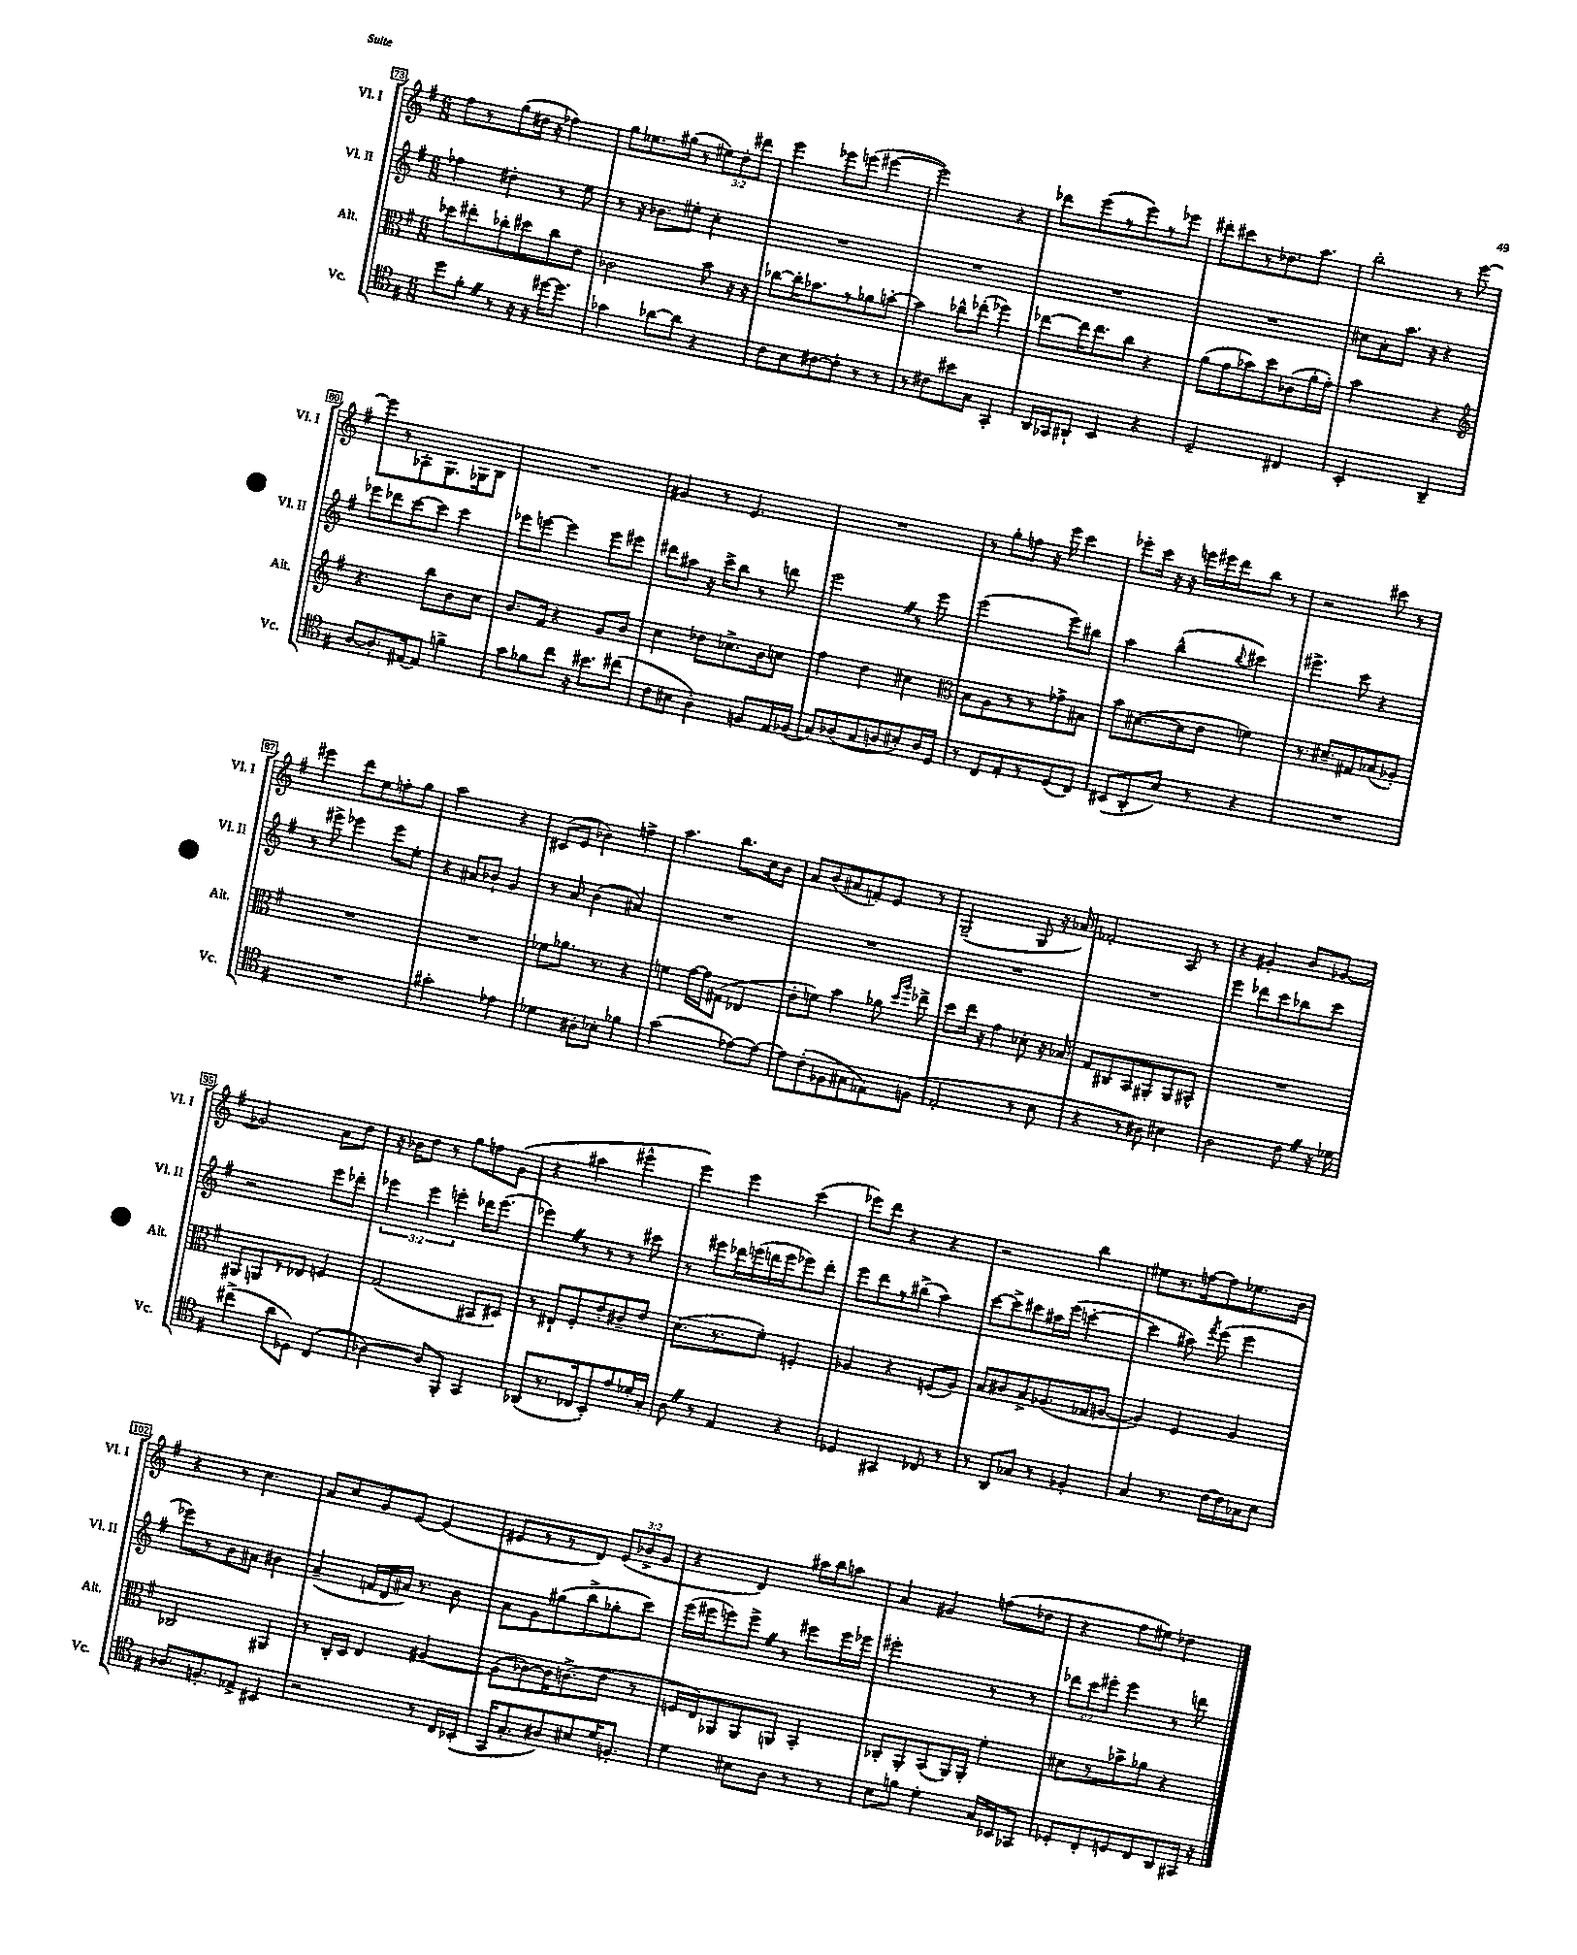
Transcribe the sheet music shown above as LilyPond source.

<<
\new StaffGroup <<
\new Staff = "s0" \with { instrumentName = "Vl. I" shortInstrumentName = "Vl. I" } {
    \clef treble \key g \major \numericTimeSignature \time 6/8 \override Staff.TupletNumber.text = #tuplet-number::calc-fraction-text
    \autoBeamOff fis''8[ r8 g''8( dis''16] r16 fes''4) |
    g''8[ ees''8. gis''16]( r8 \tuplet 3/2 { eis''8[) d''8-. dis'''8] } |
    e'''4 ees'''8[ e'''8]( eis'''4~ |
    eis'''2) r4 |
    des'''8[ e'''8( r8 e'''8) r8 ees'''8] |
    dis'''8[-. cis'''8 r8 des''8. a''8.] |
    b''2-. r8 e'''8~ |
    e'''8[ r8 aes8-. g8. ges16 b8] |
    R2. |
    gis'4 r8 e'4. |
    R2. |
    r8 g''8[-. f''8] r16 e'''16 c'''4 |
    ees'''8[-. c'''16] r16 r16 e'''16[ eis'''16 d'''16 b''8] r8 |
    r2 cis'''8 r8 |
    eis'''4 d'''8[ e''8 f''8-. g''8] |
    a''2 r4 |
    cis'8[( e'8] bes'4) f''4-> |
    a''4. b''8.[ c''16 b'8] |
    a'8[ b'8( ais'8 f'8-.) e'8] r8 |
    g2--( g8 r16 aes'16) |
    fes'2-. a8 r8 |
    r4 gis'4-. b'8[ ges'8]~ |
    ges'2 a'8[ d''8] |
    r16 bes'16[ d''8] r8 g''8[ f''8 g'8]( |
    r4 ais''4 eis'''4-^ |
    e'''4) e'''4 c'''4( |
    ees'''8[) d'''8] r4 r4 |
    r2 b''4 |
    eis''8[ r8. f''16~ f''8 ees''8. b'16] |
    r4 r8 c''4. |
    a'8[ c''8 g'8 e'8]~ e'4( |
    eis'8[ r8 r8 d'8]) \tuplet 3/2 { eis'8[( bes'8-> g'8] } |
    r4 d'4) ais''16[ b''16 a''8] |
    a'4 gis'4 f''8[( des''8] |
    r4 fis''8[ eis''8]) des''4 \bar "|." |
}
\new Staff = "s1" \with { instrumentName = "Vl. II" shortInstrumentName = "Vl. II" } {
    \clef treble \key g \major \numericTimeSignature \time 6/8 \override Staff.TupletNumber.text = #tuplet-number::calc-fraction-text
    \autoBeamOff fes''4 dis''4-. r8 e''8 |
    r8 r16 bes'8.[ eis''8]-. c''4-. |
    R2. |
    R2. |
    R2. |
    R2. |
    cis''8[ a'8-. a''8.] r16 r4 |
    ees'''8[ des'''8 c'''8~ c'''8] c'''4 |
    ees'''8[ e'''8]~ e'''4 e'''8[ eis'''8] |
    dis'''8[ ais''8] r16 c'''16[-> b''8] r8 d'''8 |
    e'''2 \once \override BreathingSign.text = \markup { \musicglyph "scripts.caesura.straight" } \breathe r8 e'''8 |
    e'''2( e'''8[) bis''8] |
    a''4 b''4-^( \appoggiatura { b''8 } cis'''4) |
    eis'''4.-> c'''8 r4 |
    r8 eis'''8-> ees'''4 ees'''8[ e''8]-. |
    r4 ais'8[ bes'8]-! g'4 |
    r8 a'8 b'4( ais'4) |
    R2. |
    R2. |
    R2. |
    R2. |
    e'''4 des'''8[ c'''8 bes''8 c'''8] |
    r2 e'''8[ des'''8]-. |
    \tuplet 3/2 { ees'''4 ees'''4 e'''4-. } des'''16[ e'''8.]( |
    ees'''4) \once \override BreathingSign.text = \markup { \musicglyph "scripts.caesura.straight" } \breathe r8 r8 r8 cis'''8 |
    r8 eis'''8[ des'''16 e'''16( d'''16 e'''16 ees'''8) d'''8]-. |
    e'''8[ d'''8 r8 bis''8]->( a''4) |
    c'''8[~ c'''8-> cis'''8 ais''16 e'''16]( c'''4~-. |
    c'''4 ais''8) \acciaccatura { fis'''8 } e'''8( e'''4 |
    ees'''8[) r8 b'8 ais'8] bis'4 |
    a'4--( f'16[ d'16 ais'16]) r8. b'8 |
    a'8[ g'8 gis''8( b''8-> ges''8-. c'''8]) |
    e'''16[( eis'''16 e'''8) e'''8]-> \once \override BreathingSign.text = \markup { \musicglyph "scripts.caesura.straight" } \breathe r8 eis'''8[ eis'''16 ees'''16] |
    eis'''2-. r8 r8 |
    \tuplet 3/2 { des'''8[ c'''8 eis'''8]-. } eis'''4 r8 d'''8 \bar "|." |
}
\new Staff = "s2" \with { instrumentName = "Alt." shortInstrumentName = "Alt." } {
    \clef alto \key g \major \numericTimeSignature \time 6/8
    \autoBeamOff des''8[ eis''8-. ces''8-. dis''8 ces''8 e'8] |
    ces'2 b'8 r16 r16 |
    ces''8[~ ces''16-. bes'8. r8 aes'8 b'8]~-. |
    b'4 ces''8[-^ ees''8]-.( fes''4) |
    ees''8[~ ees''16 ees''8. c''8] r4 |
    a'8[( g'8 bes'8) d''8 ces'8( a'16-. g'16]-.) |
    b'2 r4 |
    \clef treble r4. b''8[ b'8 c''8] |
    b'8.[ fis'16] r4 g'8[ b'8] |
    c''4 des''8[ ces''8.-> b'16 c''8] |
    fis''4 d''4 cis''4 |
    \clef alto b8[ a8 r8 r8 ges'8-> bis8] |
    b'8[ dis'8.~( dis'16 e'8] f'4) |
    r8. dis'8.[-- gis8 bes8( aes8]-.) |
    R2. |
    R2. |
    fes'8[ aes'8.] r8. r4 |
    f'4 g'16[~ g'16 gis8]( ees4 |
    e'8[-. f'8]) b'4 aes'8 \grace { d''16[ a''16] } ees''8-> |
    d''8[ e''16] r16 g'4 des'8-. r16 bes16 |
    g8[ cis8 b,8 ais,8-. ais,8 bis,8]-^ |
    R2. |
    ais,8[ a,8 r8 ees8] f4 |
    g2( bis,8[ dis8]) |
    r8 eis8[-! fis8-. e'8-. cis'8-- e'8] |
    d'8.[( r8. fis'8]-.) f4-. |
    aes4 r4 f8[( aes8]) |
    b8[ cis'8 b8-> aes8.( ges16 a8]~ |
    a4) fis4 a4 |
    ces2 ais,4 |
    r8 c16[-. d16] e4 ais4~ |
    ais8[( ces'8~) ces'16 c'8.->( e'8] r8 |
    f16[ e16) aes,8 aes,8 a,8] b,4-. |
    ces8[-. a,8-. b,8( a,16) a,16]-. fis'4-. |
    dis'8[ r8 bes'8-> aes'8] r4 \bar "|." |
}
\new Staff = "s3" \with { instrumentName = "Vc." shortInstrumentName = "Vc." } {
    \clef tenor \key g \major \numericTimeSignature \time 6/8
    \autoBeamOff d''8[ fis'8]-. \once \override BreathingSign.text = \markup { \musicglyph "scripts.caesura.straight" } \breathe r8 r16 r16 dis''16[~ dis''8.] |
    ges'4 aes'8[~ aes'8] r4 |
    c'8[ b8 cis'8~ cis'8]-. r8 r8 |
    r8 cis'8[ bis'8 g8] g,4-. |
    a,16[ ges,16 ais,8]-! b,4 r4 |
    d2-- cis4 |
    b,2-. a,4-- |
    a8[~ a8.-. eis16~ eis8] f'4-> |
    g'8[ fes'8 c''8] r16 bis'8.[ cis''8]( |
    c'8[ bis8] a4-.) f8[ e16 fes16]( |
    g8[) aes8( g8 a8 bis8-.) a16 d16] |
    r8 c8[ e8-. r8 d8( c8]) |
    bis,8[( a,8-. b8]) r8 r4 |
    R2. |
    R2. |
    gis'2-. ees'4 |
    des'4 ais8[-. bes8]-. fes'4 |
    g'2( ees'8[~) ees'8]~ |
    ees'8[ c'8-.( fes8 gis8 ees8) f8]( |
    e2-. r8 b8 |
    r4 r8 ais8) bis4 |
    a2 c'8 \once \override BreathingSign.text = \markup { \musicglyph "scripts.caesura.straight" } \breathe r16 des'16 |
    cis''4->( a'8[ des8]) c4( |
    aes4~) aes8[ fis,8]-. g,4 |
    aes,8[( r8. ces16 b,8-.) e'8 des'16-. g16]-. |
    a8 \once \override BreathingSign.text = \markup { \musicglyph "scripts.caesura.straight" } \breathe r8 e4 r4 |
    des4 gis,4 ces8 r8 |
    r8 a,8[ ges8] r8 fes4-. |
    g4 r8. c'16[~ c'16 ges16 b8] |
    aes8.[ f8.-. ees8]-> bis,4 |
    r2 r8 c16[ bes,16]-.( |
    g,16[ g8.-. ais8) bis8 d'16 f8.]-. |
    d'4 bis8[ a8] r8 r8 |
    b8[ f'8] d'4-. g16[ bes,16 ges,8] |
    des8[-. c8-. d8 c8 a,8 gis,16] r16 \bar "|." |
}
>>
>>
\layout { \context { \Score currentBarNumber = #73 \override BarNumber.stencil = #(make-stencil-boxer 0.1 0.3 ly:text-interface::print) } }
